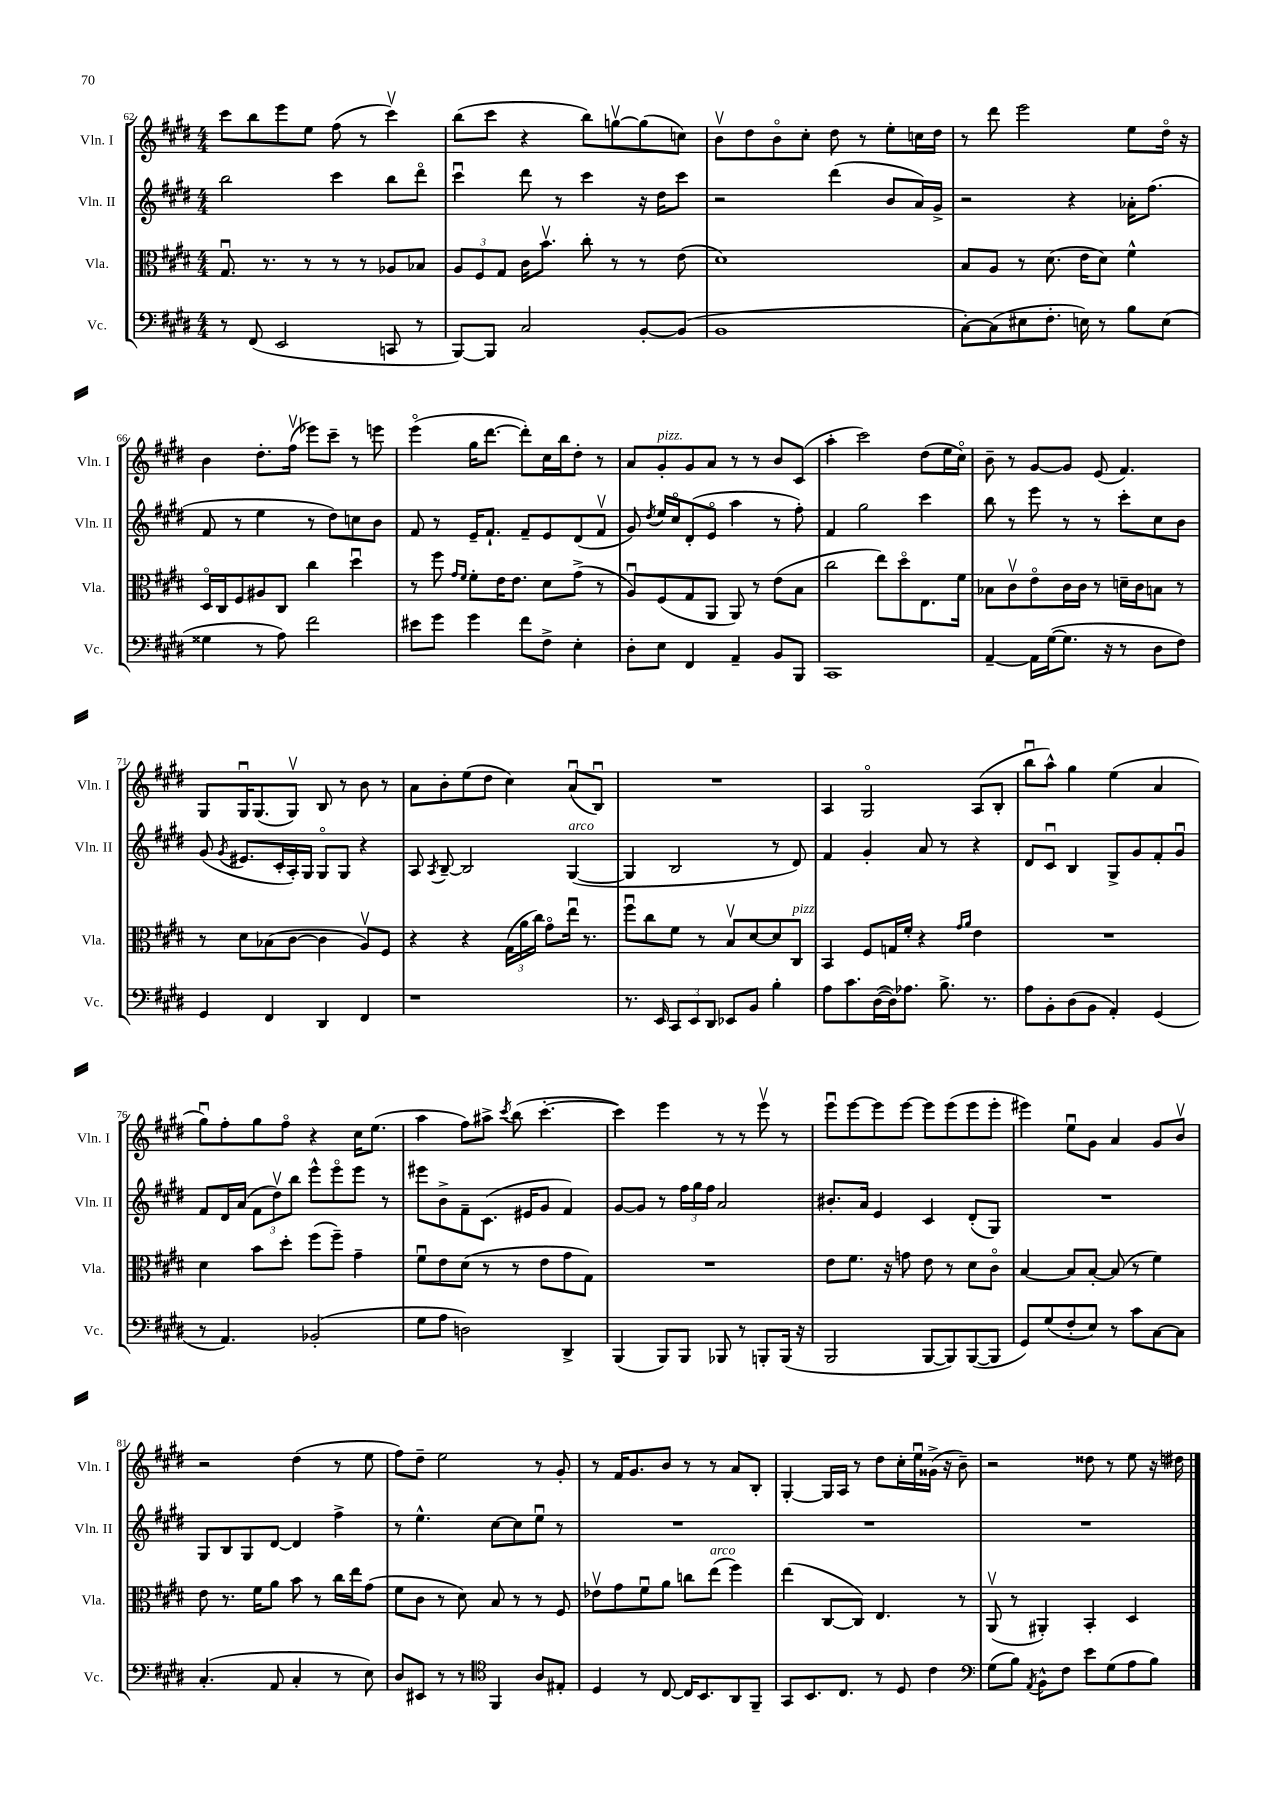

**kern	**kern	**kern	**kern
*staff4	*staff3	*staff2	*staff1
*clefF4	*clefC3	*clefG2	*clefG2
*k[f#c#g#d#]	*k[f#c#g#d#]	*k[f#c#g#d#]	*k[f#c#g#d#]
*M4/4	*M4/4	*M4/4	*M4/4
8r	8.G#u	2bb	8ccc#
(8FF#	.	.	8bb
.	8.r	.	.
2EE	.	.	8eee
.	8r	.	8ee
.	8r	4ccc#	(8ff#
.	8r	.	8r
8CC	8A-	8bb	4ccc#v)
8r	8B-	8ddd#o	.
=	=	=	=
[8BBB)	12A	4ccc#u	(8bb
.	12F#	.	.
8BBB]	.	.	8ccc#
.	12G#	.	.
2C#	16c#	8ddd#	4r
.	8.bv	.	.
.	.	8r	.
.	8cc#'	4ccc#	8bb)
.	8r	.	[8ggv
[8BB'	8r	16r	(8gg]
.	.	16dd#	.
(8BB]	(8e	8ccc#	8cc)
=	=	=	=
1BB	1d#)	2r	8bv
.	.	.	8dd#
.	.	.	8bo
.	.	.	8cc#'
.	.	(4ddd#	8dd#
.	.	.	8r
.	.	8b	8ee'
.	.	16a)	16cc
.	.	16g#^	16dd#
=	=	=	=
[8C#')	8B	2r	8r
(8C#]	8A	.	8ddd#
8E#	8r	.	2eee
8.F#'	(8.d#	.	.
.	.	4r	.
16E)	16e	.	.
8r	8d#)	.	.
8B	4f#^^	16a-'	8ee
.	.	(8.ff#	.
(8E	.	.	16dd#o
.	.	.	16r
=	=	=	=
4G##	16D#o	8f#	4b
.	16C#	.	.
.	8F#	8r	.
8r	8A#	4ee	8.dd#'
8A)	8C#	.	.
.	.	.	(16ff#v
2f#	4cc#	8r	8eee-)
.	.	8dd#)	8ccc#~
.	4dd#u	8cc	8r
.	.	8b	8eee
=	=	=	=
8e#	8r	8f#	(4eeeo
8g#	8ff#	8r	.
.	16qqg#	.	.
.	16qqf#	.	.
4g#	8f#'	16e~	16gg#
.	.	8.f#`	[8.ddd#
.	16e	.	.
.	8.e	.	.
8f#	.	8f#~	8ddd#'])
8F#^	8d#	8e	16cc#
.	.	.	16bb
4E'	(8g#^	(8d#	8dd#'
.	8r	8f#v	8r
=	=	=	=
8D#'	8Au)	8g#)	8a
.	.	8qdd#	.
8E	(8F#	16ee	8g#'
.	.	16cc#o	.
4FF#	8G#	(8d#'	8g#
.	8AA	8eo	8a
4AA~	8AA)	4aa	8r
.	8r	.	8r
8BB	(8e	8r	8b
8BBB	8B	8ff#')	(8c#
=	=	=	=
1CC#	2cc#	4f#	4aa'
.	.	2gg#	2ccc#)
.	8ee)	.	.
.	8dd#o	.	.
.	8.E	4ccc#	(8dd#
.	.	.	16ee
.	16f#	.	16cc#o)
=	=	=	=
[4AA~	8B-	8bb	8b~
.	8c#v	8r	8r
16AA]	8eo	8eee	[8g#
([16G#	.	.	.
8.G#]	16c#	8r	8g#]
.	16c#	.	.
.	8r	8r	(8e
16r	.	.	.
8r	16d~	8ccc#'	4.f#)
.	16c#	.	.
8D#	8B	8cc#	.
8F#)	8r	8b	.
=	=	=	=
4GG#	8r	(8g#	8G#
.	.	8qg#	.
.	8d#	8.e#	16G#u
.	.	.	(8.G#
4FF#	(8B-	.	.
.	.	16c#'	.
.	[8c#	16A')	8G#v)
.	.	16G#	.
4DD#	4c#]	8G#o	8B
.	.	8G#	8r
4FF#	8Av)	4r	8b
.	8F#	.	8r
=	=	=	=
1r	4r	8A	8a
.	.	8qA	.
.	.	[8B~	8b'
.	4r	2B]	(8ee
.	.	.	8dd#
.	(24G#	.	4cc#)
.	24a	.	.
.	24cc#)	.	.
.	8g#o	.	.
.	16eeu	([4G#	(8au
.	8.r	.	.
.	.	.	8Bu)
=	=	=	=
8.r	8ff#u	4G#]	1r
.	8cc#	.	.
16EE	.	.	.
12CC#	8f#	2B	.
12EE	.	.	.
.	8r	.	.
12DD#	.	.	.
8EE-	8Bv	.	.
8BB	[8d#	.	.
4B'	8d#]	8r	.
.	8C#	8d#)	.
=	=	=	=
8A	4BB	4f#	4A
8.c#	.	.	.
.	8F#	4g#'	2G#o
([16D#	.	.	.
16D#])	16G	.	.
8.A-	16f#'	.	.
.	4r	8a	.
8.B^	.	8r	.
.	16qqg#	.	.
.	16qqa	.	.
.	4e	4r	(8A
8.r	.	.	.
.	.	.	8B'
=	=	=	=
8A	1r	8d#	8bbu
8BB'	.	8c#u	8aa^^)
(8D#	.	4B	4gg#
8BB	.	.	.
4AA')	.	8G#^	(4ee
.	.	8g#	.
(4GG#	.	8f#'	4a
.	.	8g#u	.
=	=	=	=
8r	4d#	8f#	8gg#u)
4.AA)	.	16d#	8ff#'
.	.	(16a	.
.	8b	12f#	8gg#
.	.	12dd#v)	.
.	8dd#'	.	8ff#o
.	.	12bb	.
(2BB-'	(8ff#	8eee^^	4r
.	8ff#~)	8eeeo	.
.	4g#~	8eee	16cc#
.	.	.	(8.ee
.	.	8r	.
=	=	=	=
8G#	8f#u	8eee#	4aa
8A	8e	8b^	.
2D)	(8d#	8f#~	8ff#)
.	8r	(8.c#	8aa#^
.	.	.	8qccc#
.	8r	.	(8bb
.	.	16e#	.
.	8e	8g#	[4.ccc#'
4DD#^	8g#	4f#)	.
.	8G#)	.	.
=	=	=	=
(4BBB	1r	[8g#	4ccc#])
.	.	8g#]	.
8BBB)	.	8r	4eee
8BBB	.	24ff#	.
.	.	24gg#	.
.	.	24ff#	.
8BBB-	.	2a	8r
8r	.	.	8r
8BBB'	.	.	8eeev
(16BBB	.	.	8r
16r	.	.	.
=	=	=	=
2BBB	8e	8.b#'	8eeeu
.	8.f#	.	[8eee
.	.	16a	.
.	.	4e	8eee]
.	16r	.	.
.	8g	.	[8eee
[8BBB	8e	4c#	8eee]
8BBB])	8r	.	(8eee
([8BBB	8d#	(8d#'	8eee
8BBB]	8c#o	8G#)	8eee'
=	=	=	=
8GG#)	[4B	1r	4eee#)
(8G#	.	.	.
8F#'	8B]	.	8eeu
8E)	[8B'	.	8g#
8r	(8B]	.	4a
8c#	8r	.	.
[8C#	4f#)	.	8g#
8C#]	.	.	8bv
=	=	=	=
(4.C#'	8e	8G#	2r
.	8.r	8B	.
.	.	8G#	.
.	16f#	.	.
8AA	8a	[8d#	.
4C#'	8b	4d#]	(4dd#
.	8r	.	.
8r	16cc#	4ff#^	8r
.	16ee	.	.
8E)	(8g#	.	8ee
=	=	=	=
8D#	8f#	8r	8ff#)
8EE#	8c#	4.ee^^	8dd#~
8r	8r	.	2ee
8r	8d#)	.	.
*clefC4	*	*	*
4FF#	8B	[8cc#	.
.	8r	8cc#]	.
8A	8r	8eeu	8r
8E#'	8F#	8r	8g#'
=	=	=	=
4D#	8e-v	1r	8r
.	8g#	.	16f#
.	.	.	8.g#
8r	8f#u	.	.
[8C#	8a	.	8b
16C#]	8cc	.	8r
8.BB	.	.	.
.	(8ee	.	8r
8AA	4ff#)	.	8a
8FF#~	.	.	8B'
=	=	=	=
8GG#	(4ee	1r	[4G#'
8.BB	.	.	.
.	[8C#	.	16G#]
8.C#	.	.	16A
.	8C#])	.	8r
8r	4.E	.	8dd#
8D#	.	.	16cc#'
.	.	.	16eeu
4c#	.	.	(16g##^
.	.	.	16r
.	8r	.	8b~)
=	=	=	=
*clefF4	*	*	*
(8G#	(8AAv	1r	2r
8B)	8r	.	.
8qAA	.	.	.
8BB^^	4AA#')	.	.
8F#	.	.	.
8e	4BB'	.	8dd##
(8G#	.	.	8r
8A	4D#	.	8ee
8B)	.	.	16r
.	.	.	16dd#
==	==	==	==
*-	*-	*-	*-
